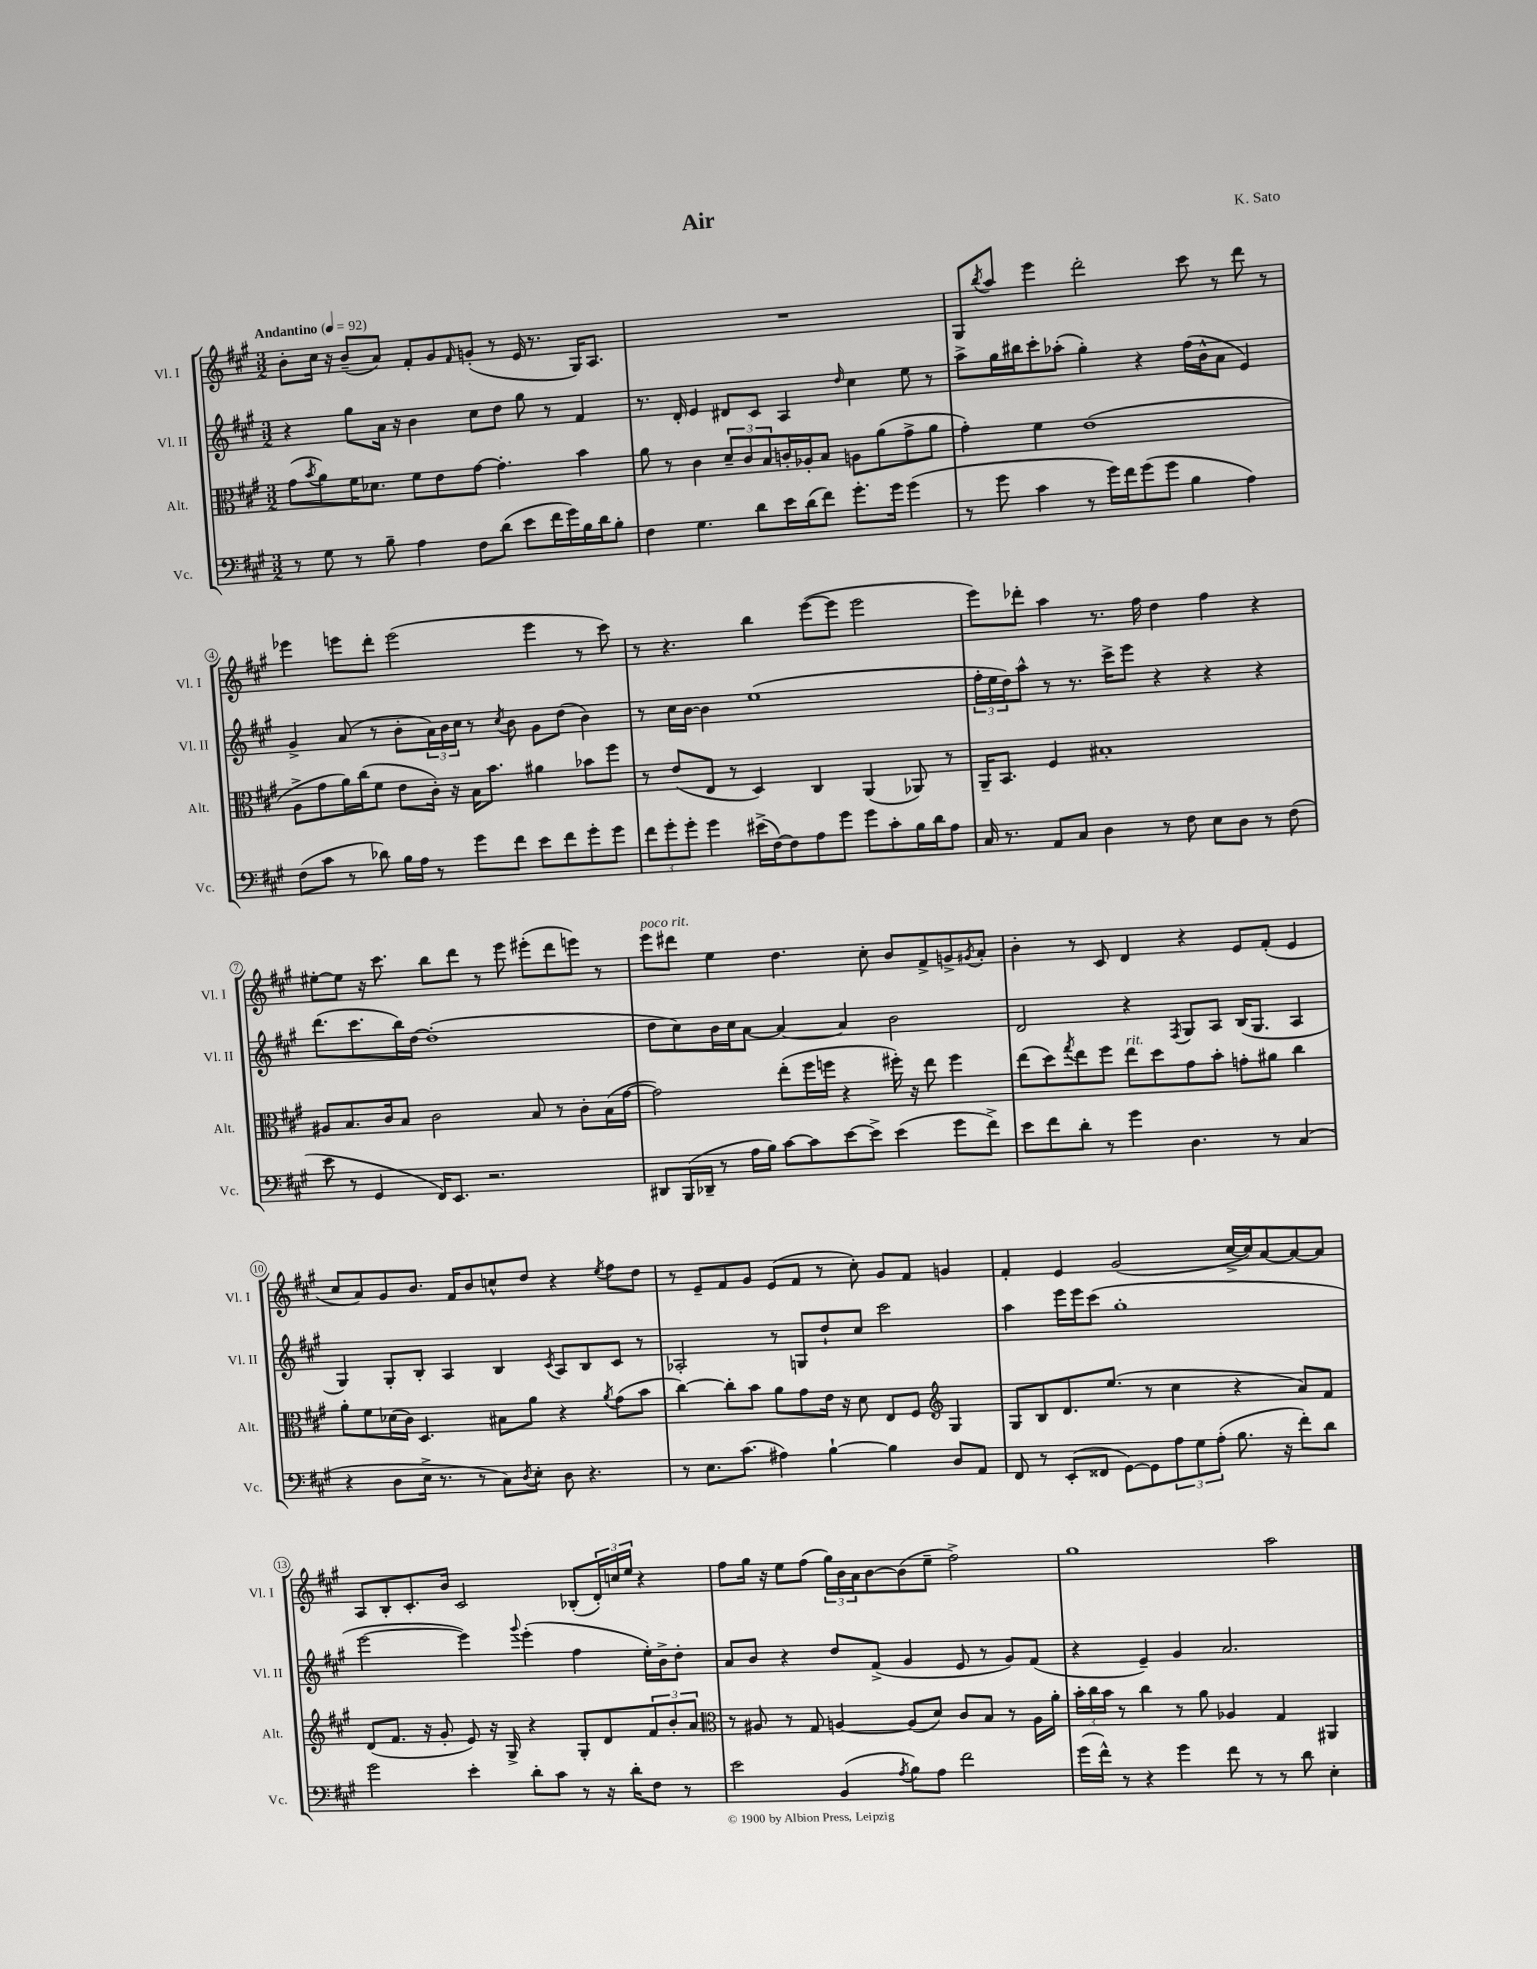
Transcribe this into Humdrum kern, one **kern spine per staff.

**kern	**kern	**kern	**kern
*staff4	*staff3	*staff2	*staff1
*clefF4	*clefC3	*clefG2	*clefG2
*k[f#c#g#]	*k[f#c#g#]	*k[f#c#g#]	*k[f#c#g#]
*M3/2	*M3/2	*M3/2	*M3/2
*MM92	*MM92	*MM92	*MM92
8r	(8g#	4r	8b'
.	8qb	.	.
8G#	8a)	.	16cc#
.	.	.	16r
8r	16f#	8gg#	(8b~
.	8.d-	.	.
8B~	.	16a	8a)
.	.	16r	.
4A	8f#	4b	8f#'
.	8e	.	8g#
.	.	.	16qqf#
8F#	[8g#	8cc#	(8g'
(8d	4.g#']	8dd	8r
8e	.	8gg#	16e
.	.	.	8.r
16f#	.	8r	.
16g#)	.	.	.
16B	4b	4f#	16G#)
16d	.	.	8.A
8B'	.	.	.
=	=	=	=
4F#	8a	8.r	1.r
.	8r	.	.
.	.	16d'	.
4.G#	4c#	4e	.
.	12d~	8d#	.
.	12c#	.	.
8d	.	8c#	.
.	12B	.	.
16e	16c'	4A	.
(16d	16A-'	.	.
8f#)	8B	.	.
.	.	16qqdd	.
8.g#'	8A	4cc#	.
.	(8a	.	.
16g#	.	.	.
(4g#	8g#^	8ee	.
.	8a	8r	.
=	=	=	=
8r	4g#')	8aa^	8G#
.	.	.	8qbb
8g#	.	16gg#	8aa
.	.	16bb#	.
4c#	4f#	8ccc#'	4eee
.	.	(8aa-'	.
8r	(1e	4gg#')	2ddd'
16g#)	.	.	.
16f#	.	.	.
(8g#	.	4r	.
8g#	.	.	.
4B	.	(16ff#	8ccc#
.	.	16b^^	.
.	.	8a	8r
4A)	.	4e)	8ddd
.	.	.	8r
=	=	=	=
(8F#	8A^	4g#^	4eee-
8c#	8g#	.	.
8r	16a)	(8a	8eee
.	(16cc#	.	.
8d-)	8f#	8r	8ddd'
16B	8e	8b'	(2eee
16A	.	.	.
8r	16c#')	24a)	.
.	.	24b	.
.	16r	.	.
.	.	24cc#	.
8g#	16B	8r	.
.	8.b	.	.
.	.	8qcc#	.
8f#	.	8b	.
8e	4a#	8g#	4eee
8f#	.	(8dd	.
8g#'	8b-	4b)	8r
8g#	8ff#	.	8ccc#)
=	=	=	=
12f#	8r	8r	8r
12g#'	.	.	.
.	(8e	16cc#	4.r
12g#'	.	.	.
.	.	[16b	.
4g#	8E	4b]	.
.	8r	.	.
(16e#^	4D)	(1ee	4bb
[16F#)	.	.	.
8F#]	.	.	.
8A	4C#	.	([8eee
8g#	.	.	8eee]
8g#	(4AA	.	2eee
8c#'	.	.	.
16B	8AA-)	.	.
16d	.	.	.
8A	8r	.	.
=	=	=	=
16C#	16AA~	24ff#'	8eee)
.	.	24ee	.
8.r	8.BB	.	.
.	.	24dd)	.
.	.	8aa^^	8ddd-'
8AA	4F#	8r	4aa
8C#	.	8.r	.
4D	1B#'	.	8.r
.	.	16ccc#^	.
.	.	8eee	.
.	.	.	16ff#
8r	.	4r	4dd
8F#	.	.	.
8E	.	4r	4ff#
8D	.	.	.
8r	.	4r	4r
(8F#	.	.	.
=	=	=	=
8e	8A#	(8.ddd	[8ee#'
8r	8.B	.	8ee#]
.	.	8.ccc#	.
4GG#	.	.	16r
.	16c#	.	8.ccc#
.	8B	16bb)	.
.	.	[16dd	.
16FF#)	2c#	(1dd']	8bb
8.EE	.	.	.
.	.	.	8ddd
2.r	.	.	8r
.	.	.	8eee
.	8B	.	(8eee#'
.	8r	.	8ddd
.	8c#'	.	8eee)
.	(16B	.	8r
.	[16g#	.	.
=	=	=	=
8DD#	2g#])	8dd	8eee
(16BBB	.	8cc#)	8ddd#
16DD-~	.	.	.
8r	.	16b	4ee
.	.	16cc#	.
16A	.	[8a	.
16B)	.	.	.
[8c#	(8ee'	4a_	4.dd
8c#]	16ff#	.	.
.	16ff	.	.
[8e	4r	4a]	.
8e^]	.	.	8cc#'
(4e	16ff#')	2b	8b
.	16r	.	.
.	8ee	.	8f#^
8g#	4ff#	.	8g^
.	.	.	8qg#
8f#^)	.	.	8a'
=	=	=	=
8e	(8ee	2d	4b'
8f#	8dd)	.	.
.	8qgg#	.	.
8d'	8ee	.	8r
8r	8ff#	.	8c#
4g#	8ee	4r	4d
.	8dd	.	.
.	.	8qF#	.
4.D	8g#	8G#	4r
.	8b'	8A	.
.	8g'	(16B	8e
.	.	8.G#	.
8r	8a#	.	(8f#'
(4C#	4cc#	4A	4e
=	=	=	=
4r	8a'	4G#)	8cc#
.	8f#	.	8a)
8D	(16d-	8G#'	8g#
.	16c#)	.	.
16E^	4.D	8B'	8.b
8.r	.	.	.
.	.	4A	.
.	.	.	16f#
8r	.	.	8b
8C#)	8B#	4B	8cc^^
8qD	.	.	.
8E'	8a	.	8dd
.	.	8qc#	.
8D	4r	8A	4r
4.r	.	8B	.
.	8qa	.	8qee
.	(8g#	8c#	8ff#
.	8b	8r	8dd
=	=	=	=
8r	[4cc#)	2A-'	8r
8.E	.	.	8e~
.	8cc#']	.	8f#
(8.c#	.	.	.
.	8b	.	8g#
4A#)	8a	8r	(8e
.	8g#	8G	8f#
[4B`	16e	8dd`	8r
.	16r	.	.
.	8d	8cc#	8cc#')
4B]	8E	2ccc#	8g#
.	8F#	.	8f#
*	*clefG2	*	*
8D	4G#	.	4g
8AA	.	.	.
=	=	=	=
8FF#	8G#	4aa	4f#'
8r	8B	.	.
(8EE'	8.d	16eee	4e
.	.	16eee	.
8FF##	.	(8ccc#	.
.	(8.ee	.	.
[8GG#)	.	1gg#'	(2g#
8GG#]	8r	.	.
12A	4cc#	.	.
12G#	.	.	.
(12A'	.	.	.
8.B	4r	.	[16cc#^
.	.	.	16cc#])
.	.	.	[8a
16r	.	.	.
8f#')	8a)	.	8a_
8d	8f#	.	8a]
=	=	=	=
2g#	(8d	[2eee	8A
.	8.f#	.	8B'
.	.	.	8.c#'
.	16r	.	.
.	8g#'	.	.
.	.	.	16b
4e'	8e)	4eee])	2c#
.	16r	.	.
.	16G#^	.	.
.	.	8qqggg#	.
8d'	4r	(4eee'	.
8c#	.	.	.
8r	8G#'	4ff#	(8B-'
16r	8d	.	24d')
.	.	.	24cc
16d'	.	.	.
.	.	.	24ee
8F#	12f#	16ee')	4r
.	.	16b^	.
.	12b'	.	.
8r	.	8dd'	.
.	12a	.	.
=	=	=	=
*	*clefC3	*	*
2e	8r	8a	8ff#
.	8A#	8b	16gg#
.	.	.	16r
.	8r	4r	8ee
.	8G#	.	(8ff#
(4BB	[4A	8dd	24gg#)
.	.	.	24b
.	.	.	24a
.	.	(8f#^	[8b
8qA	.	.	.
8B)	(8A]	4g#	(8b]
8A	8d)	.	8ee~
2f#	8c#	8e	2ff#^)
.	8B	8r	.
.	8r	8g#)	.
.	16A	(8f#	.
.	16a'	.	.
=	=	=	=
(16g#	24b'	4r	1gg#
.	24cc#	.	.
16f#^^)	.	.	.
.	24b	.	.
8r	8r	.	.
4r	4cc#	4e~)	.
4g#	8r	4g#	.
.	8a	.	.
8f#	4A-	2.a	.
8r	.	.	.
8r	4G#	.	2aa
8d	.	.	.
4E'	4AA#	.	.
==	==	==	==
*-	*-	*-	*-
